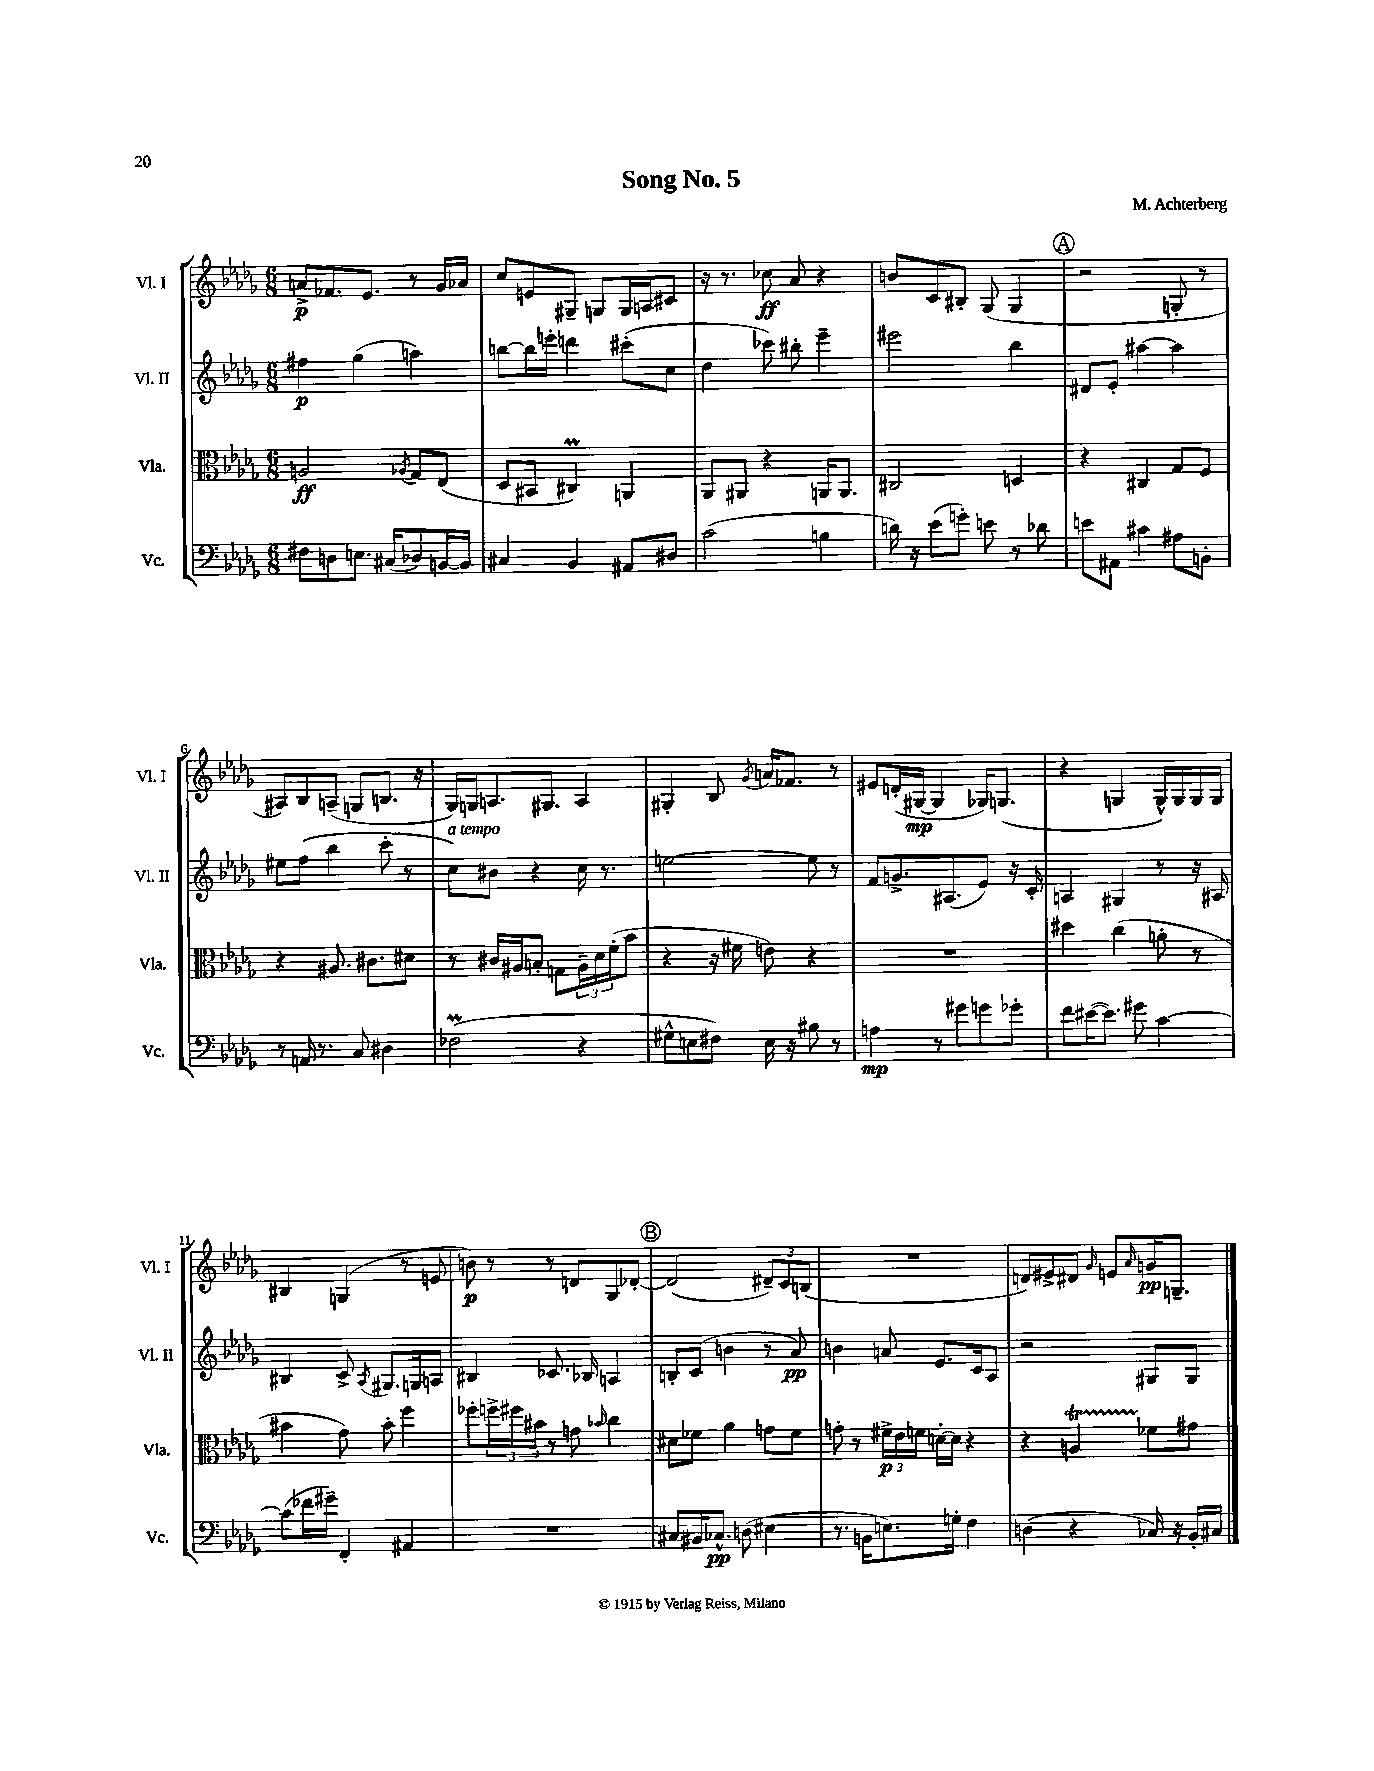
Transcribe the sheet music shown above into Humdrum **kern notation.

**kern	**kern	**kern	**kern
*staff4	*staff3	*staff2	*staff1
*clefF4	*clefC3	*clefG2	*clefG2
*k[b-e-a-d-g-]	*k[b-e-a-d-g-]	*k[b-e-a-d-g-]	*k[b-e-a-d-g-]
*M6/8	*M6/8	*M6/8	*M6/8
8F#	2A	4ff#	8a^
8D	.	.	8.f-
8.E	.	(4gg-	.
.	.	.	8.e-
(16C#	.	.	.
.	8qA-	.	.
8D-)	8G-	4aa)	8r
[16BB	(8E-	.	16g-
16BB]	.	.	16a-
=	=	=	=
4C#	8D-	[8bb	8cc
.	8BB#	16bb]	8e
.	.	16eee'	.
4BB-	4C#)	4ddd	8G#~
.	.	.	8G
8AA#	4AA	(8ccc#'	16G
.	.	.	16A
8D#	.	8cc	8c#
=	=	=	=
(2c	8AA-	4dd-	16r
.	.	.	8.r
.	8AA#	.	.
.	4r	8ccc-)	8cc-
.	.	8bb#'	8a-
4B	16AA	4eee-~	4r
.	8.AA	.	.
=	=	=	=
16d)	2C#	2eee#	8b
16r	.	.	.
(8e-	.	.	8c
8g')	.	.	8B#'
8e	.	.	(8G-
8r	4D	4bb-	4G-
8d-	.	.	.
=	=	=	=
8e	4r	8d#	2r
8AA#	.	8e-'	.
4c#	4C#	[4aa#	.
8A#	8G-	4aa#]	8G'
8BB'	8F	.	8r
=	=	=	=
8r	4r	8ee#	8A#)
16AA	.	(8ff	8B-
8.r	.	.	.
.	8.A#	4bb-	(8A~
8C	.	.	8G
.	8.c#	.	.
4D#	.	8ccc'	8.B
.	8d#	8r	.
.	.	.	16r
=	=	=	=
(2F-	8r	8cc)	16G-)
.	.	.	16G
.	16c#	8b#	8.A
.	16A#	.	.
.	8B'	4r	.
.	.	.	8.G#
.	8G	.	.
4r	24A#~	16cc	4A
.	24d-	.	.
.	.	8.r	.
.	(24f'	.	.
.	8b-	.	.
=	=	=	=
8G#^^	4r	[2ee	4G#'
8E	.	.	.
8F#)	16r	.	8B-
.	16f#	.	.
.	.	.	8qg-
16E	8e)	.	16a
16r	.	.	8.f-
8B#	4r	8ee]	.
8r	.	8r	8r
=	=	=	=
4A	2.r	8f	8e#
.	.	8.g^	(16d'
.	.	.	[16G#
8r	.	.	4G#]
.	.	(8.A#	.
8g#	.	.	.
8g	.	8e-)	16G-)
.	.	.	(8.G
8g-'	.	16r	.
.	.	16c'	.
=	=	=	=
8f	4dd#	4A	4r
([16e#	.	.	.
8.e#])	.	.	.
.	(4cc	4G#	4G
8g#	.	.	.
[4c	8a'	8r	16G^^)
.	.	.	16G
.	8r	16r	16G
.	.	16A#	16G
=	=	=	=
(8c]	4b#	4B#	4B#
16f-	.	.	.
16g#~)	.	.	.
4FF'	8g-)	8c^	(4G
.	.	8qA-	.
.	8b#'	8.G#	.
4AA#	4ff	.	8r
.	.	16G	.
.	.	8A	8e
=	=	=	=
2.r	8ff-'	4B#	8b)
.	24ff^	.	8r
.	24ff#	.	.
.	24b#	.	.
.	8r	8.c-	8r
.	8g	.	8d
.	.	16B-	.
.	16qqb-	.	.
.	4cc	4A	8G-
.	.	.	[8d-'
=	=	=	=
8C#	8d#	8B'	(2d-]
16BB#	8f-	(8c	.
8.C-^^	.	.	.
.	4a-	4b	.
(8D	.	.	.
4E#	8g	8r	12d#~)
.	.	.	12c
.	8f-	8a-)	.
.	.	.	(12B
=	=	=	=
8.r	8g'	4b	2.r
.	8r	.	.
16BB	.	.	.
8.E)	24f#^	8a	.
.	24e-	.	.
.	24f	.	.
.	[16d'	8.e-	.
16G'	16d]	.	.
4F	4r	.	.
.	.	16c	.
.	.	8A-	.
=	=	=	=
(4D	4r	2r	8d)
.	.	.	8e#^
4r	4A	.	8d#
.	.	.	16qqg-
.	.	.	8e
.	.	.	16qqa-
16C-)	8f-	8G#	16g
16r	.	.	8.G~
16BB-'	8g#	8G#	.
16C#	.	.	.
==	==	==	==
*-	*-	*-	*-
